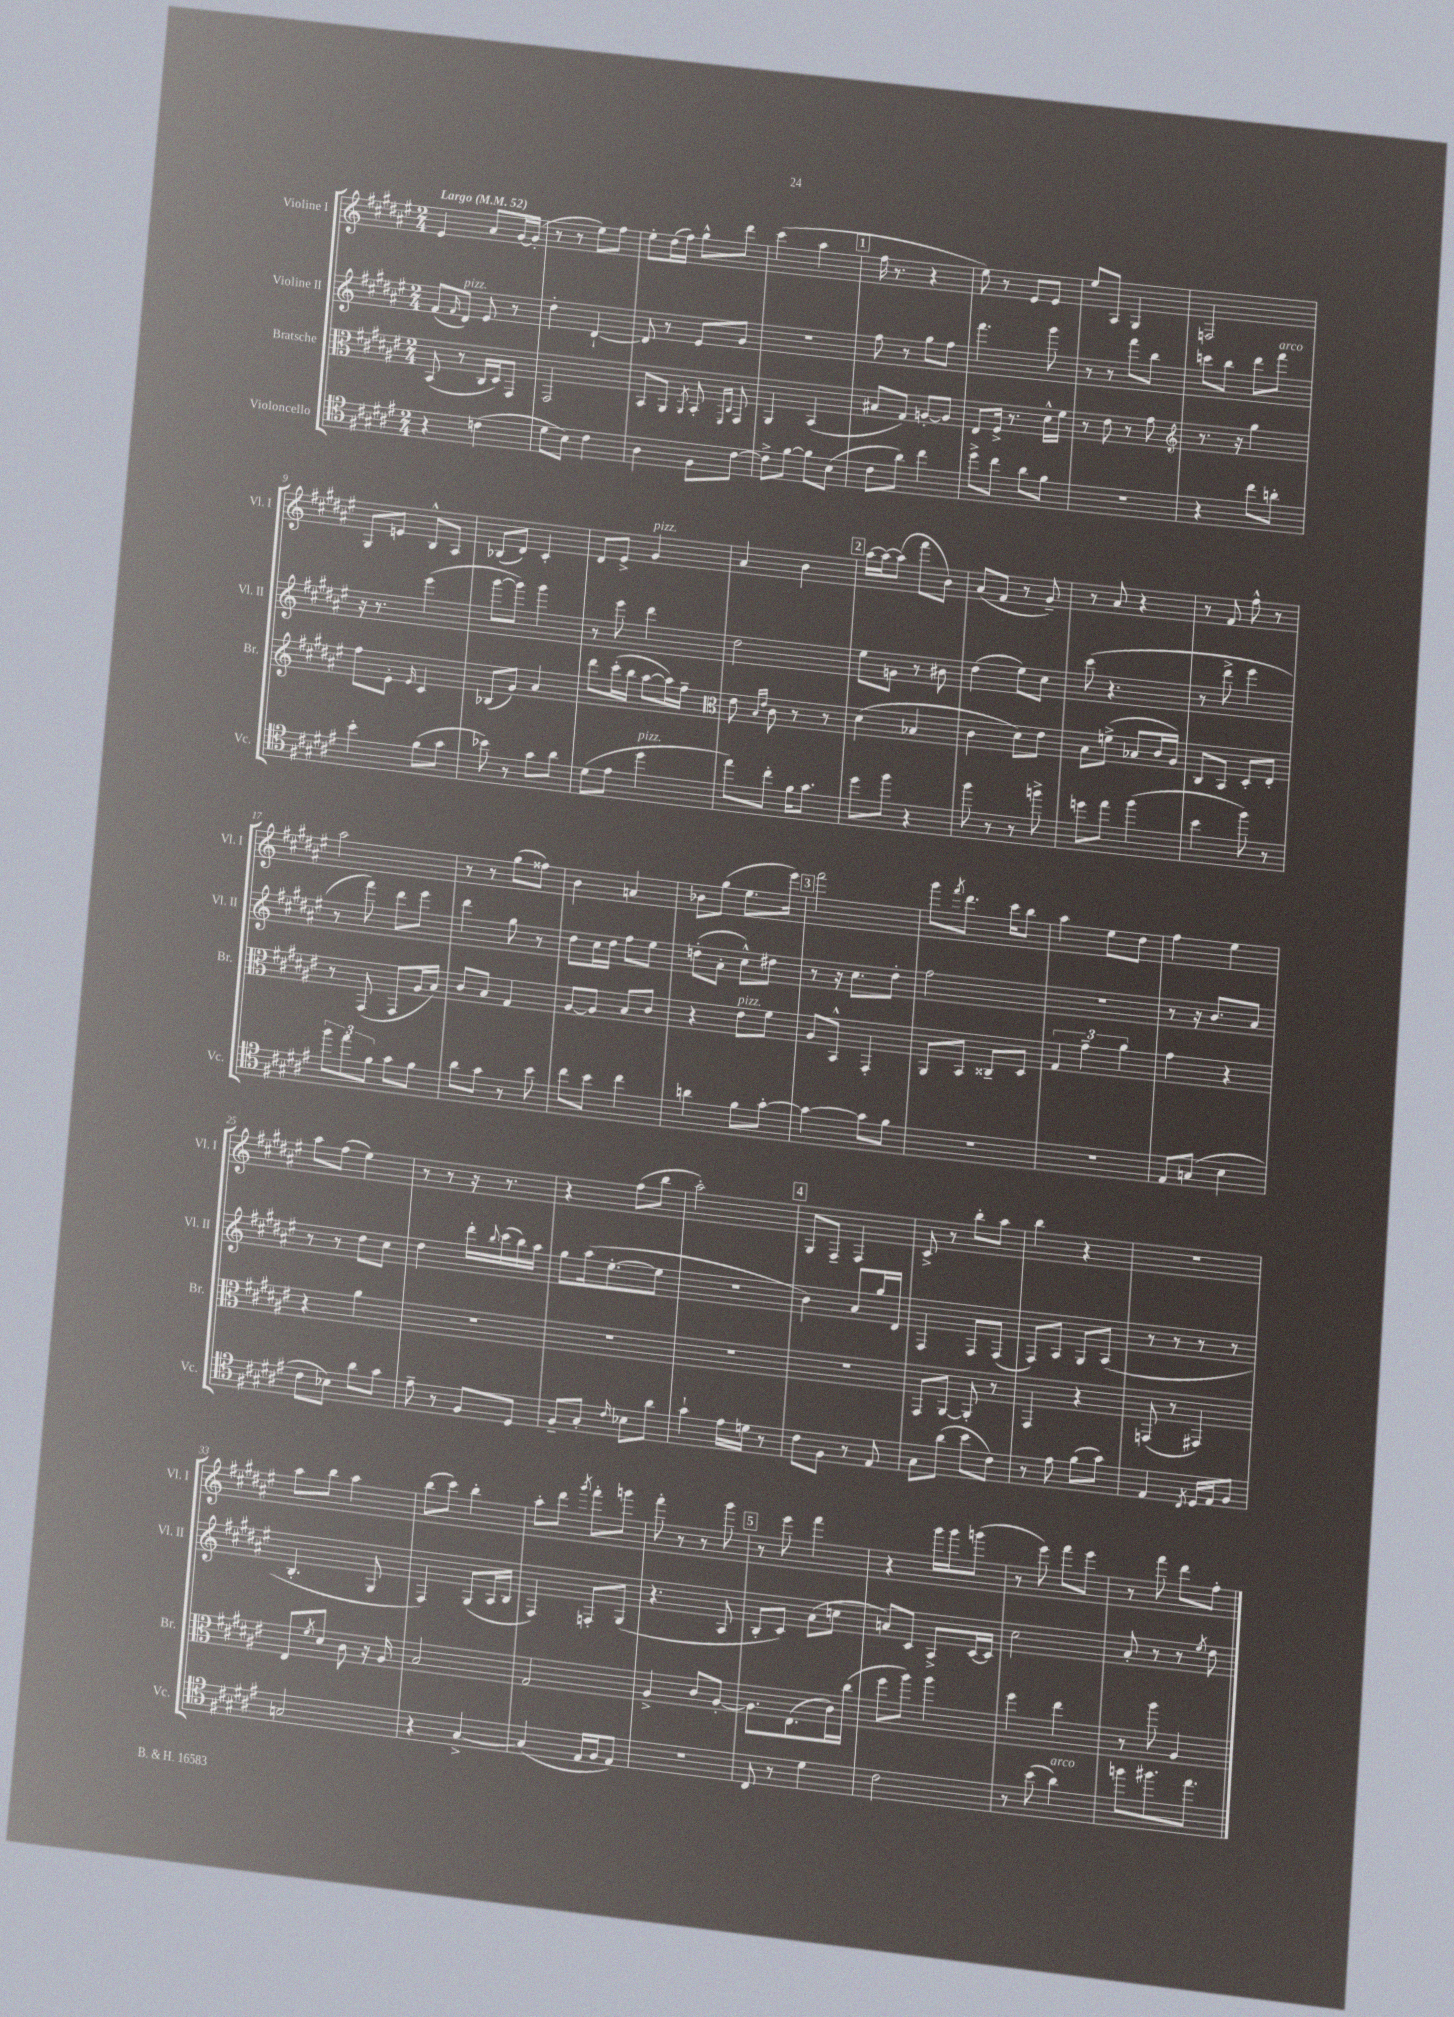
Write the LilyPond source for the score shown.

<<
\new StaffGroup <<
\new Staff = "s0" \with { instrumentName = "Violine I" shortInstrumentName = "Vl. I" } {
    \clef treble \key fis \major \numericTimeSignature \time 2/4 \tempo "Largo" 4 = 52
    eis'4 ais'8 gis'16~ gis'16-.( |
    r8 r8 eis''8) fis''8 |
    eis''8-. dis''16( fis''16) gis''8-^ dis'''8 |
    cis'''4( ais''4 |
    \mark \markup { \box "1" } fis''16 r8. r4 |
    eis''8) r8 eis'8 eis'8 |
    eis''8 ais8 gis4 |
    f2 |
    gis8 e'8 b8-^ ais8 |
    bes8( dis'8) cis'4-. |
    dis'8 eis'8-> gis'4^\markup { \italic "pizz." } |
    ais'4 b'4 |
    \mark \markup { \box "2" } ais''16~ ais''16~ ais''8( fis'''8 b'8) |
    ais'8( fis'8 r8 gis'8--) |
    r8 ais'8 r4 |
    r8 fis'8 fis''8-^ r8 |
    ais''2 |
    r8 r8 gis''8( fisis''8) |
    b'4 a'4 |
    bes'8 gis''8( eis''8. eis'''16) |
    \mark \markup { \box "3" } fis'''2 |
    gis'''8 \acciaccatura { fis'''8 } dis'''8. cis'''16 b''8 |
    ais''4 eis''8 dis''8 |
    fis''4 eis''4 |
    ais''8 fis''8( eis''4) |
    r8 r8 r16 r8. |
    r4 fis''8( b''8 |
    ais''2-.) |
    \mark \markup { \box "4" } gis8 fis8-- fis4 |
    cis'8-> r8 b''8-. ais''8 |
    b''4 r4 |
    r2 |
    ais''8 b''8 ais''4 |
    b''8( cis'''8) b''4-. |
    ais''8-. dis'''8 \acciaccatura { gis'''8 } fis'''8-. g'''8 |
    fis'''8-. r8 r8 gis'''8 |
    \mark \markup { \box "5" } r8 eis'''8 fis'''4 |
    r4 gis'''16 gis'''16 g'''8( |
    r8 eis'''8) fis'''8 eis'''8 |
    r8 fis'''8 dis'''8 fis''8-. \bar "|." |
}
\new Staff = "s1" \with { instrumentName = "Violine II" shortInstrumentName = "Vl. II" } {
    \clef treble \key fis \major \numericTimeSignature \time 2/4
    fis'8( \grace { fis'16 } dis'8^\markup { \italic "pizz." }) eis'8 r8 |
    dis''4-. dis'4~-! |
    dis'8 r8 eis'8 gis'8 |
    r2 |
    \mark \markup { \box "1" } fis''8 r8 gis''8 fis''8 |
    fis'''4. gis'''8 |
    r8 r8 fis'''8 b''8 |
    c'''8 b''8 dis'''8 fis'''8^\markup { \italic "arco" } |
    r16 r8. eis'''4( |
    gis'''8~ gis'''8) gis'''4 |
    r8 eis'''8 dis'''4 |
    dis''2 |
    \mark \markup { \box "2" } eis''8 g'8 r8 bis'8 |
    dis''4( eis''8) cis''8 |
    cis'''8( r4. |
    r8 dis'''8-> eis'''4 |
    r8 fis'''8) dis'''8 eis'''8 |
    dis'''4 gis''8 r8 |
    dis''8 cis''16 dis''16 fis''8 eis''8 |
    d''8-.( ais'8-. cis''8-^) dis''8 |
    \mark \markup { \box "3" } r8 r16 cis''8. dis''8-. |
    fis''2 |
    r2 |
    r8 r16 b'8. ais'8 |
    r8 r8 dis''8 cis''8 |
    dis''4 dis'''16-. \appoggiatura { b''8 } cis'''16( b''16) ais''16 |
    gis''8 ais''16( eis''8.~-. eis''8 |
    R2 |
    \mark \markup { \box "4" } b'4) ais'8 gis''16 dis'16 |
    fis4 fis8 fis8( |
    fis8) ais8 gis8 ais8( |
    r8 r8 r8 r8 |
    b4.-. gis8 |
    fis4) gis8( ais16 b16 |
    fis4) f8-. gis8( |
    r4. ais8 |
    \mark \markup { \box "5" } b8-. cis'8) ais'8( c''8 |
    a'8) cis'8 ais8-> cis'16~ cis'16 |
    cis''2 |
    ais'8-. r8 r8 \acciaccatura { eis''8 } dis''8 \bar "|." |
}
\new Staff = "s2" \with { instrumentName = "Bratsche" shortInstrumentName = "Br." } {
    \clef alto \key fis \major \numericTimeSignature \time 2/4
    b,8( r8 cis16 dis16) gis,8 |
    gis,2 |
    b,8 ais,8 \acciaccatura { ais,8 } b,8-. \grace { fis,16 cis16 } gis,8 |
    ais,4 b,4( |
    \mark \markup { \box "1" } bis8 gis8) a8~-. a8 |
    eis8 fis16-> r8. dis'16-^ fis'16 |
    r8 eis'8 r8 gis'8 |
    \clef treble r8. r16 gis''4 |
    fis''8 eis'8-. \grace { eis'16 } cis'4 |
    bes8( gis'8) ais'4 |
    dis'''8 cis'''16-.( b''16 ais''8~ ais''16) fis''16-- |
    \clef alto eis'8 \grace { b16 eis'16 } cis'8 r8 r8 |
    \mark \markup { \box "2" } dis'4( bes4 |
    cis'4 dis'8) eis'8 |
    b8 f'8->( bes8 cis'16 ais16) |
    cis8 b,8 dis8-. eis8-. |
    r8 gis,8( gis,8 ais16 b16) |
    cis'8 b8 gis4 |
    ais8~ ais8 b8 cis'8 |
    r4 eis'8^\markup { \italic "pizz." } fis'8 |
    \mark \markup { \box "3" } ais8 b,8-^ gis,4-. |
    ais,8 b,8 cisis8-- dis8 |
    \tuplet 3/2 { gis4 gis'4-- ais'4 } |
    gis'4 r4 |
    r4 ais'4 |
    R2 |
    R2 |
    R2 |
    \mark \markup { \box "4" } R2 |
    gis,8 ais,8~ ais,8-. r8 |
    gis,4 r4 |
    g,8( r8 gis,4) |
    eis8 \acciaccatura { fis'8 } dis'8 cis'8 r16 ais16 |
    b2 |
    gis2 |
    ais4-> cis'8 ais8~-. |
    \mark \markup { \box "5" } ais8. eis8.( cis'16) cis''16( |
    fis''8 ais''8) ais''4 |
    fis''4 eis''4 |
    r8 ais''8 ais4 \bar "|." |
}
\new Staff = "s3" \with { instrumentName = "Violoncello" shortInstrumentName = "Vc." } {
    \clef tenor \key fis \major \numericTimeSignature \time 2/4
    r4 c'4( |
    dis'8 b8) cis'4 |
    ais4 fis8 cis'8~ |
    cis'8-> fis'8~ fis'8 b8( |
    \mark \markup { \box "1" } cis'8 ais'8) cis''4 |
    dis''8-> cis''8 ais'8 fis'8 |
    R2 |
    r4 cis''8 a'8-. |
    b'4-. fis'8( gis'8 |
    bes'8) r8 gis'8 ais'8 |
    dis'8( eis'8 dis''4^\markup { \italic "pizz." } |
    eis''8) cis''8-. fis'16 gis'8. |
    \mark \markup { \box "2" } dis''8 fis''8 r4 |
    fis''8 r8 r8 f''8-> |
    d''8 eis''8 fis''4( |
    b'4 fis''8) r8 |
    \tuplet 3/2 { fis''8 eis''8 fis'8 } gis'8 fis'8 |
    ais'8 gis'8 r8 b'8 |
    cis''8 b'8 cis''4 |
    a'4 fis'8 gis'8~-. |
    \mark \markup { \box "3" } gis'4~ gis'8 fis'8 |
    R2 |
    R2 |
    eis8 g8( b4 |
    cis'8 bes8) ais'8 gis'8 |
    eis'8-- r8 fis8 dis8 |
    fis8-- gis8-. \grace { cis'16 } bes8 ais'8 |
    gis'4-! eis'16 d'16 r8 |
    \mark \markup { \box "4" } cis'8 fis8 r8 eis8 |
    gis8 ais'8( b'8 cis'8) |
    r8 eis'8 fis'8( gis'8) |
    eis4 \acciaccatura { cis8 } dis16 eis16 fis8 |
    g2 |
    r4 gis4~-> |
    gis4( eis16 fis16 eis8) |
    R2 |
    \mark \markup { \box "5" } cis8 r8 dis'4 |
    cis'2 |
    r8 b'8( ais'4^\markup { \italic "arco" }) |
    f''8 fis''8. eis''8. \bar "|." |
}
>>
>>
